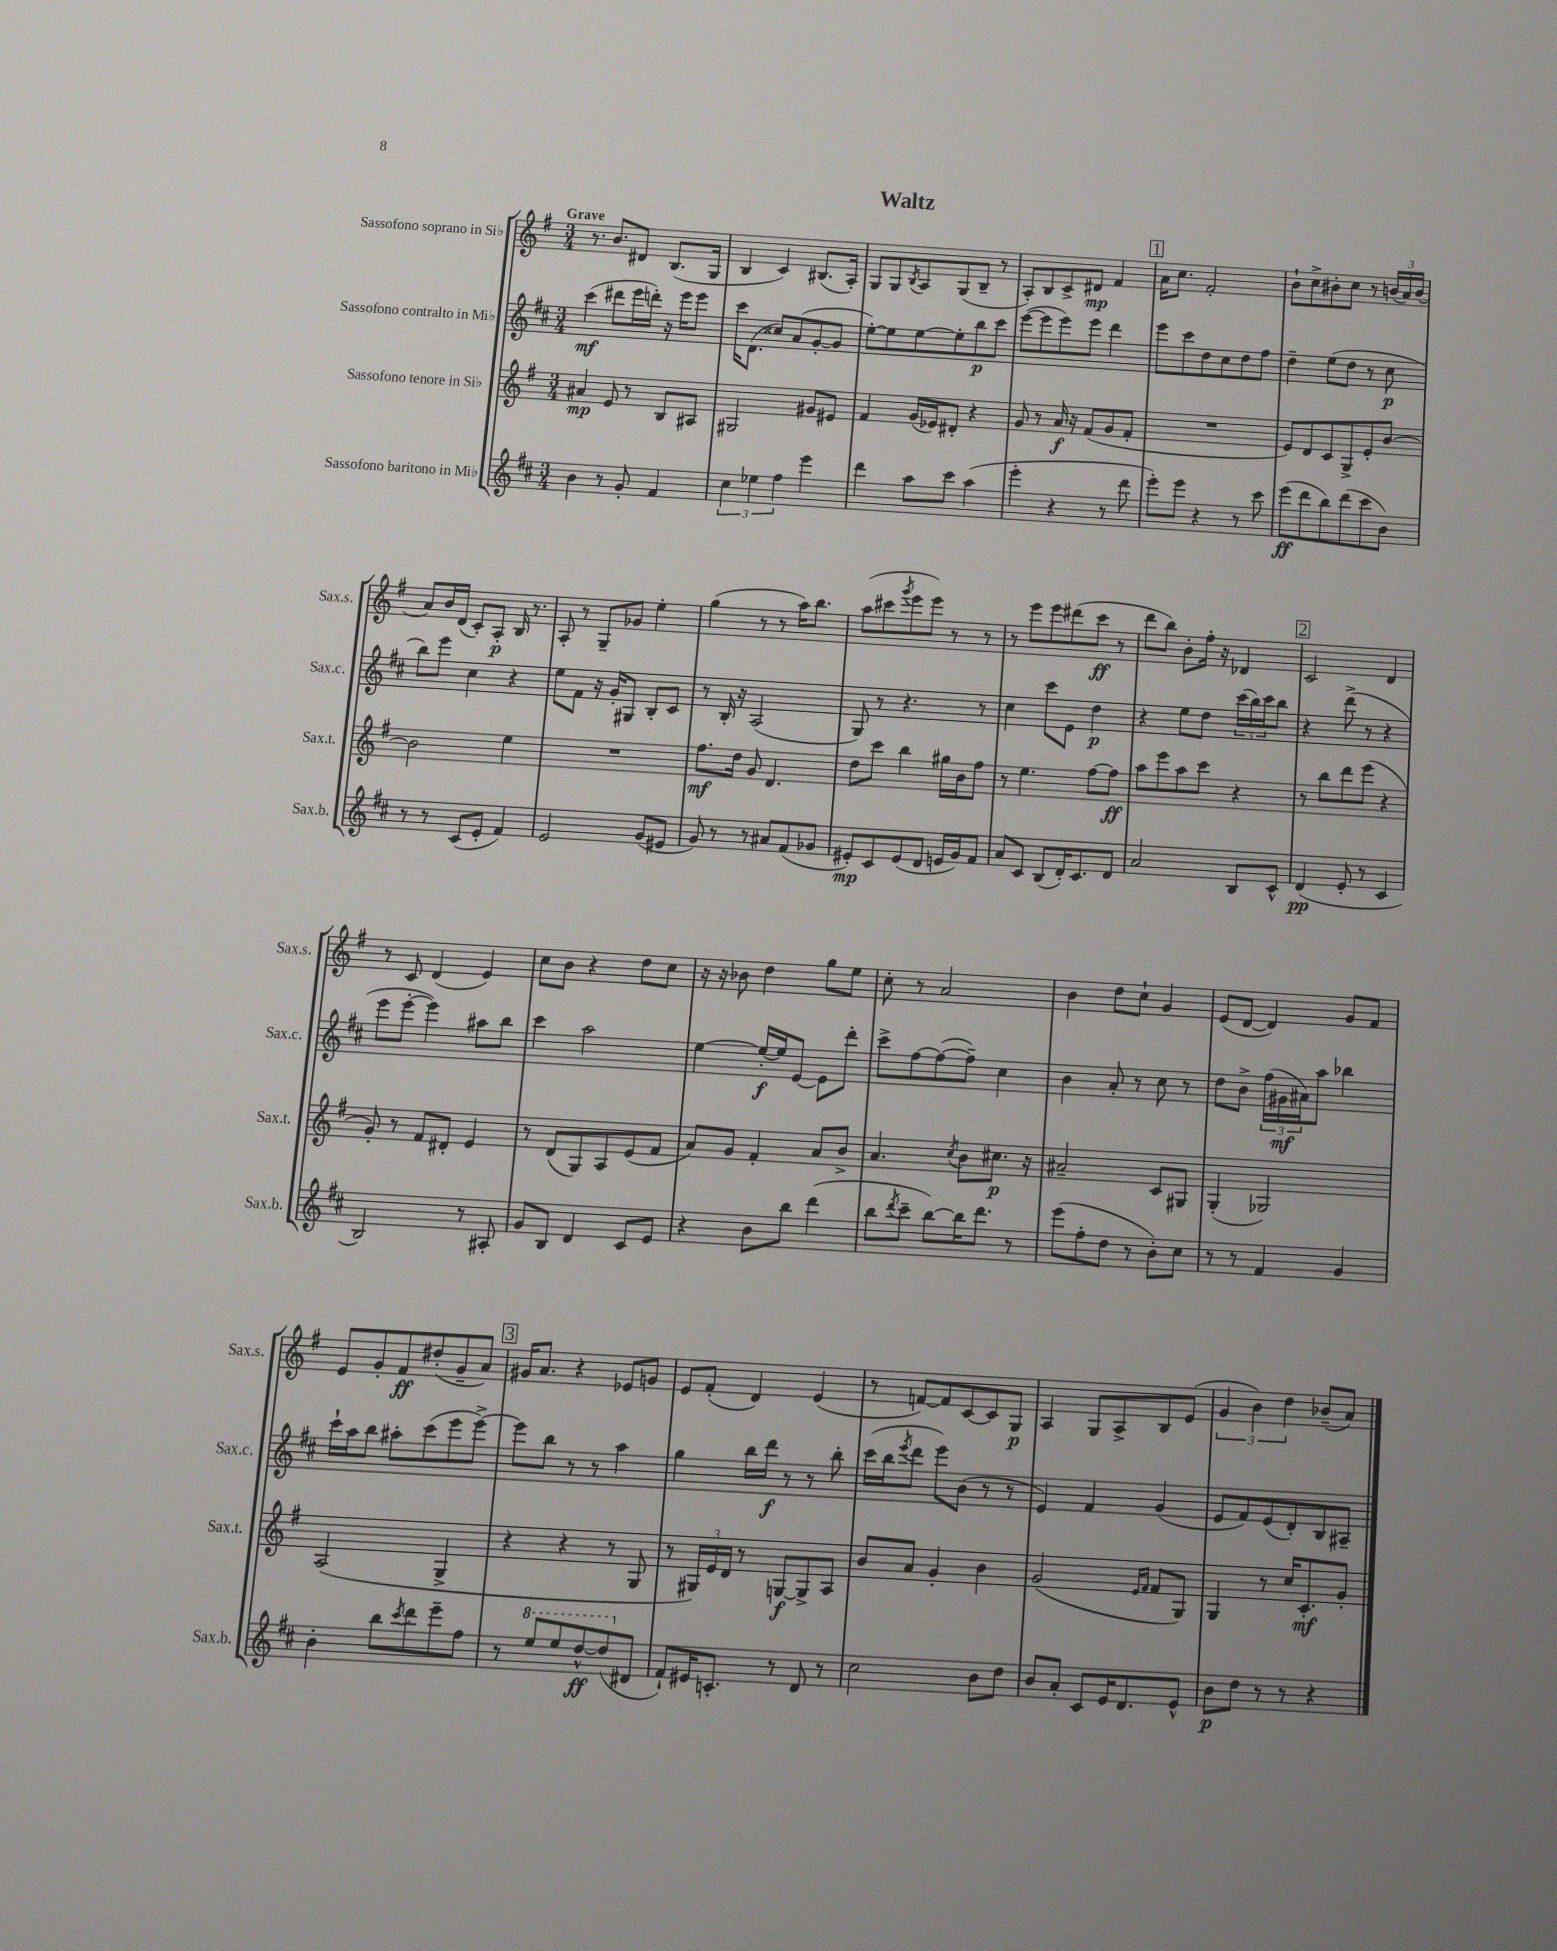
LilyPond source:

\header { title = "Waltz" }
<<
\new StaffGroup <<
\new Staff = "s0" \with { instrumentName = "Sassofono soprano in Sib" shortInstrumentName = "Sax.s." } {
    \clef treble \key g \major \numericTimeSignature \time 3/4 \tempo "Grave"
    r8. b'8. dis'8 b8.( g16 |
    b4 c'4) bis8.( a16-.) |
    g8 g8 \acciaccatura { b8 } a8 g8( b8-- r8 |
    a8-.) b8 c'8-> dis'8\mp fis'4 |
    \mark \markup { \box "1" } a'16 c''8. fis'2-. |
    b'8-! c''8-> bis'8-. c''8 r8 \tuplet 3/2 { b'16( a'16) b'16( } |
    a'8) b'16 d'16( c'8-.) a8-.\p b16 r8. |
    a8-. r8 g8-- ges'8 e''4-. |
    g''4( r8 r8 a''16) b''8. |
    a''8( cis'''8 \acciaccatura { g'''8 } e'''8 e'''8) r8 r8 |
    r8 e'''8 e'''8 dis'''8( c'''8\ff r8 |
    d'''8 b''8) b'8-. fis''16-. r16 des'4 |
    \mark \markup { \box "2" } c'2 d'4 |
    r8 c'8 d'4( e'4) |
    c''8 b'8 r4 d''8 c''8 |
    r16 r16 bes'8 d''4 g''8 e''8 |
    c''8-. r8 a'2 |
    b'4 d''8 c''8-! g'4 |
    e'8( d'8~ d'4) g'8 fis'8 |
    e'8 g'8-. fis'8\ff dis''8-.( g'8-- a'8) |
    \mark \markup { \box "3" } gis'16 a'8. r4 ees'8 g'8 |
    e'8 fis'8-.( d'4) e'4( |
    r8 f'8~) f'8 c'8~ c'8 g8\p |
    a4 g8 a8-> b8 e'8( |
    \tuplet 3/2 { g'4 b'4) d''4 } bes'8--( a'8) \bar "|." |
}
\new Staff = "s1" \with { instrumentName = "Sassofono contralto in Mib" shortInstrumentName = "Sax.c." } {
    \clef treble \key d \major \numericTimeSignature \time 3/4
    cis'''4\mf( dis'''8 e'''16 d'''16-.) r16 e'''16 e'''8 |
    cis'''16 d'8.( cisis''8) a'8( g'8~-. g'8 |
    e''8~-.) e''8 e''8~ e''8-. b''8\p cis'''8 |
    e'''8~( e'''8 e'''8) e'''8 d'''4 |
    \mark \markup { \box "1" } e'''8 cis'''8 d''8 cis''8 d''8 fis''8 |
    d''4-- e''8( d''8 r8 cis''8\p |
    b''8) e'''8 cis''4 r4 |
    e''8 fis'8 r16 g'16-. gis8 b8-. cis'8 |
    r8 b16-. r16 a2( |
    g8) r8 r4. r8 |
    cis''4 cis'''8 e'8 d''4\p |
    r4 e''8 d''8 \tuplet 3/2 { cis'''16( b''16) cis'''16 } b''8 |
    \mark \markup { \box "2" } r4 d'''8->( r8 r4 |
    e'''8 e'''8~-. e'''4) ais''8 b''8 |
    cis'''4 a''2 |
    e''4~ e''16~-.\f e''16 e'8~ e'8 d'''8-. |
    cis'''8-> fis''8~ fis''8~( fis''8--) cis''4 |
    b'4 a'8-. r8 cis''8 r8 |
    d''8 b'8-> \tuplet 3/2 { fis''16( gis'16\mf ais'16) } a''8 bes''4 |
    cis'''16-! a''16 b''8 ais''8-. cis'''8( e'''8 e'''8~->) |
    \mark \markup { \box "3" } e'''8 b''8 r8 r8 a''4 |
    g''4 b''16 d'''16\f r8 r8 b''8-. |
    cis'''16( b''16 \acciaccatura { e'''8 } d'''8 e'''8) b'8( r8 r8 |
    e'4) fis'4 g'4( |
    e'8 fis'8) e'8( d'8-.) b8 ais8-- \bar "|." |
}
\new Staff = "s2" \with { instrumentName = "Sassofono tenore in Sib" shortInstrumentName = "Sax.t." } {
    \clef treble \key g \major \numericTimeSignature \time 3/4
    ais'4\mp e'8 r8 b8 ais8 |
    gis2 gis'8 eis'8 |
    fis'4 g'16( ees'16) dis'8-. r4 |
    g'8 r8 a'16\f r16 fis'8( g'8 fis'8-. |
    \mark \markup { \box "1" } R2. |
    e'8) d'8 c'8 g8-> e'8-. b'8~ |
    b'2 e''4 |
    R2. |
    fis''8.\mf d''16 g'8 d'4. |
    d''8 c'''8 b''4 gis''16 b'16 fis''8 |
    r8 e''4. fis''8~ fis''8\ff |
    a''8 e'''8 a''8 c'''8 r4 |
    \mark \markup { \box "2" } r8 b''8 d'''8 e'''8( r4 |
    g'8-.) r8 fis'8 dis'8-. e'4 |
    r8 d'8( g8) a8 e'8( fis'8 |
    a'8) g'8 fis'4-. a'8 b'8-> |
    a'4. \acciaccatura { c''8 } b'8 cis''8.\p r16 |
    ais'2-- c'8 gis8 |
    g4-.( ges2) |
    a2( g4-> |
    \mark \markup { \box "3" } r4 r4 r8 g8 |
    r8 \tuplet 3/2 { gis16) e'16 d'16 } r8 g8~\f g8-> a8 |
    b'8 a'8 g'4-. b'4 |
    g'2( \grace { e'16 fis'16 } fis'8 g8) |
    g4 r8 c''16 c'8.-.\mf g'8-. \bar "|." |
}
\new Staff = "s3" \with { instrumentName = "Sassofono baritono in Mib" shortInstrumentName = "Sax.b." } {
    \clef treble \key d \major \numericTimeSignature \time 3/4
    b'4 r8 g'8-. fis'4 |
    \tuplet 3/2 { cis''4 ees''4 fis''4 } e'''4 |
    d'''4 a''8 cis'''8 a''4( |
    e'''4-. r4 r8 d'''8 |
    \mark \markup { \box "1" } e'''8-.) e'''8 r4 r8 cis'''8 |
    e'''8\ff( d'''8 b''8) d'''8( cis'''8 b'8) |
    r8 r8 cis'8( e'8-. fis'4) |
    e'2 g'8( eis'8 |
    g'8) r8 r8 ais'8 fis'8( ges'8 |
    eis'8-.\mp) cis'8 eis'8( d'8 e'16 g'16) fis'8 |
    a'8 cis'8 b8( d'16-.) cis'8. d'8 |
    a'2 b8 cis'8-^ |
    \mark \markup { \box "2" } d'4\pp( e'8-. r8 cis'4 |
    b2) r8 ais8-. |
    g'8 b8 d'4 cis'8 e'8 |
    r4 b'8 b''8 d'''4( |
    b''8 \acciaccatura { d'''8 } cis'''8-- b''8~) b''16 d'''8. r8 |
    e'''8( fis''8-. d''8 r8 b'8-.) cis''8 |
    r8 r8 fis'4 g'4 |
    b'4-. b''8 \acciaccatura { cis'''8 } d'''8 e'''8-- fis''8 |
    \mark \markup { \box "3" } r8 \ottava #1 e'''8 e'''8 d'''8~-^\ff d'''8( \ottava #0 dis'8 |
    fis'8-!) eis'16 c'8.-. r8 d'8 r8 |
    cis''2 b'8 d''8 |
    b'8 a'8-. cis'8 e'16 d'8. e'8-^ |
    b'8\p d''8 r8 r8 r4 \bar "|." |
}
>>
>>
\layout { \context { \Score \remove "Bar_number_engraver" } }
